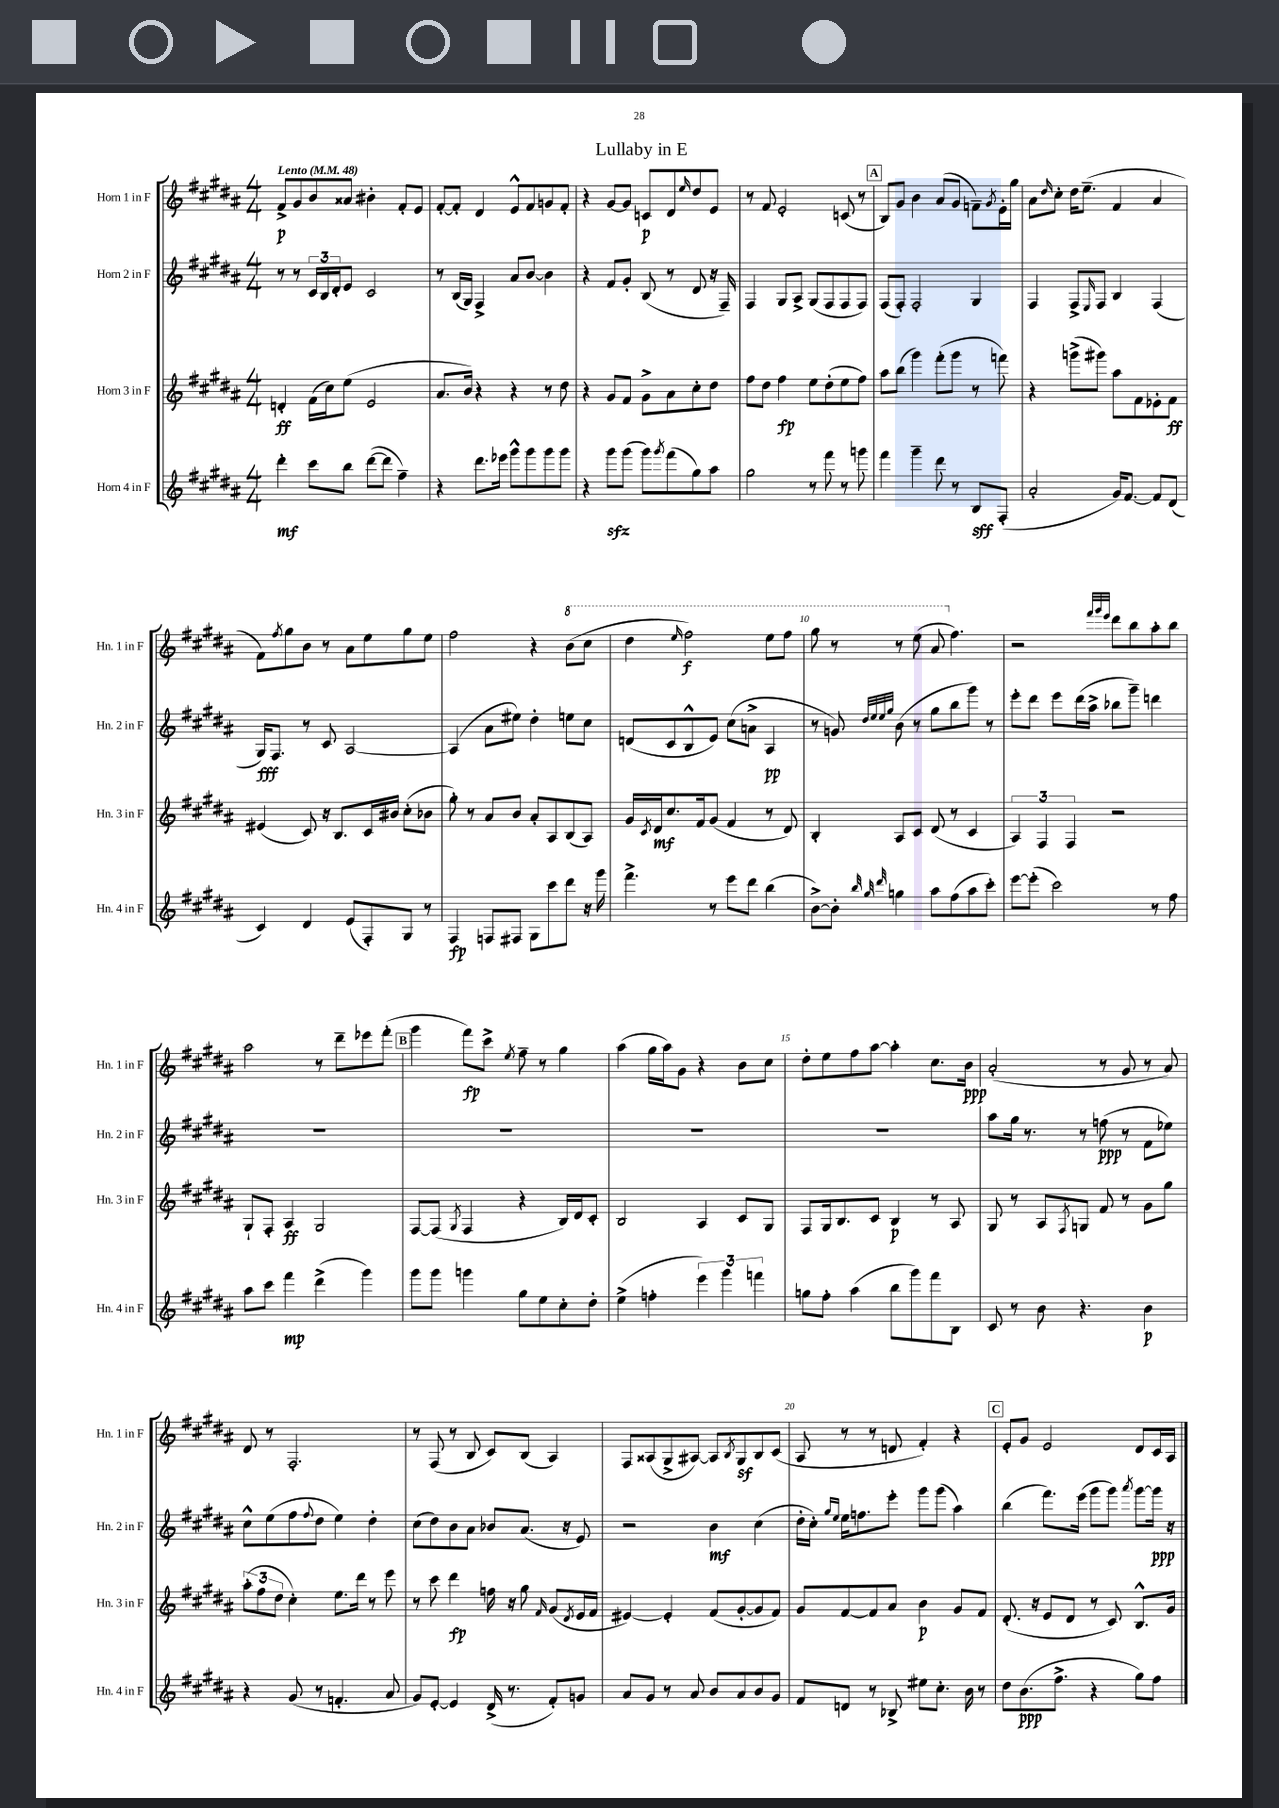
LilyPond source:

\header { title = "Lullaby in E" }
<<
\new StaffGroup <<
\new Staff = "s0" \with { instrumentName = "Horn 1 in F" shortInstrumentName = "Hn. 1 in F" } {
    \clef treble \key b \major \numericTimeSignature \time 4/4 \tempo "Lento" 4 = 48
    fis'8->\p gis'8 b'8 aisis'8 bis'4-. fis'8-. e'8 |
    fis'8~-. fis'8-. dis'4 e'8-^ fis'8 g'8 fis'8-. |
    r4 gis'8~ gis'8 c'8\p dis'8 \grace { e''16 } dis''8 e'8 |
    r8 fis'8 e'2-. c'8( r8 |
    \mark \markup { \box "A" } b8) gis'8 b'4 ais'8( gis'8 f'8--) \acciaccatura { gis'8 } e'16-. gis''16 |
    ais'8 \grace { dis''16 } cis''8-. dis''16 e''8.--( fis'4 ais'4 |
    fis'8) \acciaccatura { fis''8 } gis''8 b'8 r8 ais'8 e''8 gis''8 e''8 |
    fis''2 r4 \ottava #1 b''8( cis'''8 |
    dis'''4 \grace { e'''16 } fis'''2\f) e'''8 fis'''8 |
    gis'''8 r8 r8 e'''8( ais''8 \ottava #0 fis''4.) |
    r2 \grace { fis'''32 gis'''32 e'''32 } dis'''8 b''8 ais''8-. b''8 |
    ais''2 r8 dis'''8-- ees'''8 fis'''8-.( |
    \mark \markup { \box "B" } gis'''4 fis'''8\fp) cis'''8-> \acciaccatura { e''8 } fis''8-- r8 gis''4 |
    ais''4( gis''16 ais''16) gis'8 r4 b'8 cis''8 |
    dis''8-. e''8 fis''8 ais''8~ ais''4-. cis''8. b'16\ppp |
    ais'2-.( r8 gis'8 r8 ais'8) |
    dis'8 r8 fis2.-. |
    r8 fis8( r8 b8 cis'8) b8( ais4) |
    fis8 aisis8( gis8-> ais8~) ais8 \acciaccatura { b8 } gis8\sf b8 cis'8( |
    ais8 r8 r8 d'8 fis'4-.) r4 |
    \mark \markup { \box "C" } e'8-. gis'8 e'2 dis'8 cis'16 ais16 \bar "|." |
}
\new Staff = "s1" \with { instrumentName = "Horn 2 in F" shortInstrumentName = "Hn. 2 in F" } {
    \clef treble \key b \major \numericTimeSignature \time 4/4
    r8 r8 \tuplet 3/2 { cis'16 b16 dis'16-. } e'8 cis'2 |
    r8 b16( gis16) fis4-> ais'8 b'8~ b'4 |
    r4 fis'8 gis'8-. b8( r8 dis'8 r16 fis16--) |
    fis4 gis8 ais8-> gis8( fis8 fis8 fis8) |
    \mark \markup { \box "A" } fis8( fis8-.) fis2-. gis4 |
    fis4 fis8-> \grace { e16 } fis8 b4 fis4( |
    gis16\fff) fis8. r8 cis'8 ais2~ |
    ais4( ais'8 eis''8) dis''4-. e''8 cis''8 |
    d'8( cis'8 b8-^ e'8) cis''8( a'8-> ais4\pp |
    r8 g'8) \grace { dis''32 e''32 e''32 gis''32 } b'8( r8 gis''8 b''8 gis'''8) r8 |
    e'''8-. dis'''8 e'''8 dis'''16( ais''16-> bes''8 gis'''8--) d'''4 |
    R1 |
    \mark \markup { \box "B" } R1 |
    R1 |
    R1 |
    ais''8 gis''16 r8. r8 f''8\ppp( r8 fis'8 ees''8) |
    cis''8-^ e''8( fis''8 \appoggiatura { fis''8 } dis''8 e''4) dis''4-. |
    cis''8( dis''8) b'8 ais'8 bes'8 ais'8.( r16 e'8) |
    r2 b'4\mf cis''4( |
    dis''16-. cis''16-.) \grace { gis''16 e''16 } e''16 f''8. e'''8-. gis'''8 gis'''8( ais''4) |
    \mark \markup { \box "C" } b''4( fis'''8.) e'''16( gis'''8 gis'''8) \acciaccatura { ais'''8 } gis'''8~ gis'''16\ppp r16 \bar "|." |
}
\new Staff = "s2" \with { instrumentName = "Horn 3 in F" shortInstrumentName = "Hn. 3 in F" } {
    \clef treble \key b \major \numericTimeSignature \time 4/4
    d'4-.\ff fis'16( cis''16) e''8( e'2 |
    ais'8. b'16) r4 r4 r8 dis''8 |
    r4 gis'8 fis'8 gis'8-> ais'8 cis''8-. dis''8 |
    fis''8 dis''8 fis''4\fp e''8 dis''8-.( e''8 fis''8) |
    \mark \markup { \box "A" } ais''8 b''8( gis'''4) fis'''8-.( gis'''8 r8 f'''8) |
    r4 g'''8->( gis'''8) ais''8 fis'8 ees'8-. fis'8\ff |
    eis'4( cis'8) r16 b8. cis'16 bis'16 cis''8-.( bes'8 |
    gis''8-.) r8 ais'8 b'8 ais'8-. ais8 b8( ais8) |
    gis'16 \acciaccatura { cis'8 } dis'16\mf cis''8. fis'16 gis'8( fis'4 r8 dis'8) |
    b4-. ais8 cis'8 dis'8( r8 cis'4 |
    \tuplet 3/2 { ais4) fis4 fis4 } r2 |
    gis8-! fis8-. ais4\ff gis2 |
    \mark \markup { \box "B" } fis8~ fis8( \acciaccatura { gis8 } fis4 r4 b16) dis'16 cis'8-. |
    b2 ais4 cis'8 gis8 |
    fis8 gis16 b8. cis'8 b4\p r8 ais8 |
    gis8 r8 ais8 \acciaccatura { fis8 } g8 fis'8 r8 gis'8 gis''8 |
    \tuplet 3/2 { ais''8-.( fis''8 dis''8 } cis''4-.) e''8. dis'''16 r8 e'''8 |
    r8 cis'''8 dis'''4\fp f''16 r16 gis''8 \grace { fis'16 } gis'8( \acciaccatura { dis'8 } e'16 fis'16 |
    eis'4~) eis'4-. fis'8( gis'8~-. gis'8 fis'8) |
    gis'8 fis'8~ fis'8 ais'8 b'4\p gis'8 fis'8 |
    \mark \markup { \box "C" } dis'8.-.( r16 e'8 dis'8 r8 cis'8) b8.-^ gis'16 \bar "|." |
}
\new Staff = "s3" \with { instrumentName = "Horn 4 in F" shortInstrumentName = "Hn. 4 in F" } {
    \clef treble \key b \major \numericTimeSignature \time 4/4
    dis'''4-.\mf cis'''8 b''8 dis'''8~( dis'''8 fis''4--) |
    r4 dis'''8. ees'''16 gis'''8-^ gis'''8 gis'''8 gis'''8 |
    r4 gis'''8\sfz gis'''8( gis'''8) \acciaccatura { gis'''8 } fis'''8( gis''8) ais''8 |
    gis''2 r8 fis'''8 r8 g'''8 |
    \mark \markup { \box "A" } fis'''4 gis'''4-- dis'''8 r8 b8\sff fis8-.( |
    ais'2-. gis'16) fis'8.~ fis'8 dis'8( |
    cis'4) dis'4 e'8( fis8-.) gis8 r8 |
    fis4\fp f8 fis8 gis8 cis'''8 dis'''8 r16 gis'''16 |
    fis'''4.-> r8 e'''8 dis'''8 b''4( |
    b'8~->) b'8-. \grace { b''32 gis''32 dis'''32 } g''4 ais''8 fis''8( ais''8 cis'''8-.) |
    e'''8~ e'''8-.( cis'''2) r8 fis''8 |
    ais''8 cis'''8 fis'''4\mp dis'''4->( gis'''4) |
    \mark \markup { \box "B" } gis'''8 gis'''8 g'''4 gis''8 e''8 cis''8-. dis''8-. |
    e''4->( f''4-. \tuplet 3/2 { e'''4) gis'''4 f'''4 } |
    g''8 fis''8-. ais''4( b''8 gis'''8) fis'''8 b8 |
    cis'8 r8 b'8 r4. b'4\p |
    r4 gis'8( r8 f'4.-. ais'8 |
    gis'8) e'8~-. e'4 dis'16->( r8. fis'8-.) g'8 |
    ais'8 gis'8 r8 ais'8 b'8 ais'8 b'8 gis'8 |
    fis'8 d'8 r8 bes8-> eis''8 cis''8.-. b'16 r8 |
    \mark \markup { \box "C" } dis''8 b'8.\ppp( fis''8.-> r4 gis''8) fis''8 \bar "|." |
}
>>
>>
\layout { \context { \Score \override BarNumber.break-visibility = ##(#f #t #t) barNumberVisibility = #(every-nth-bar-number-visible 5) } }
